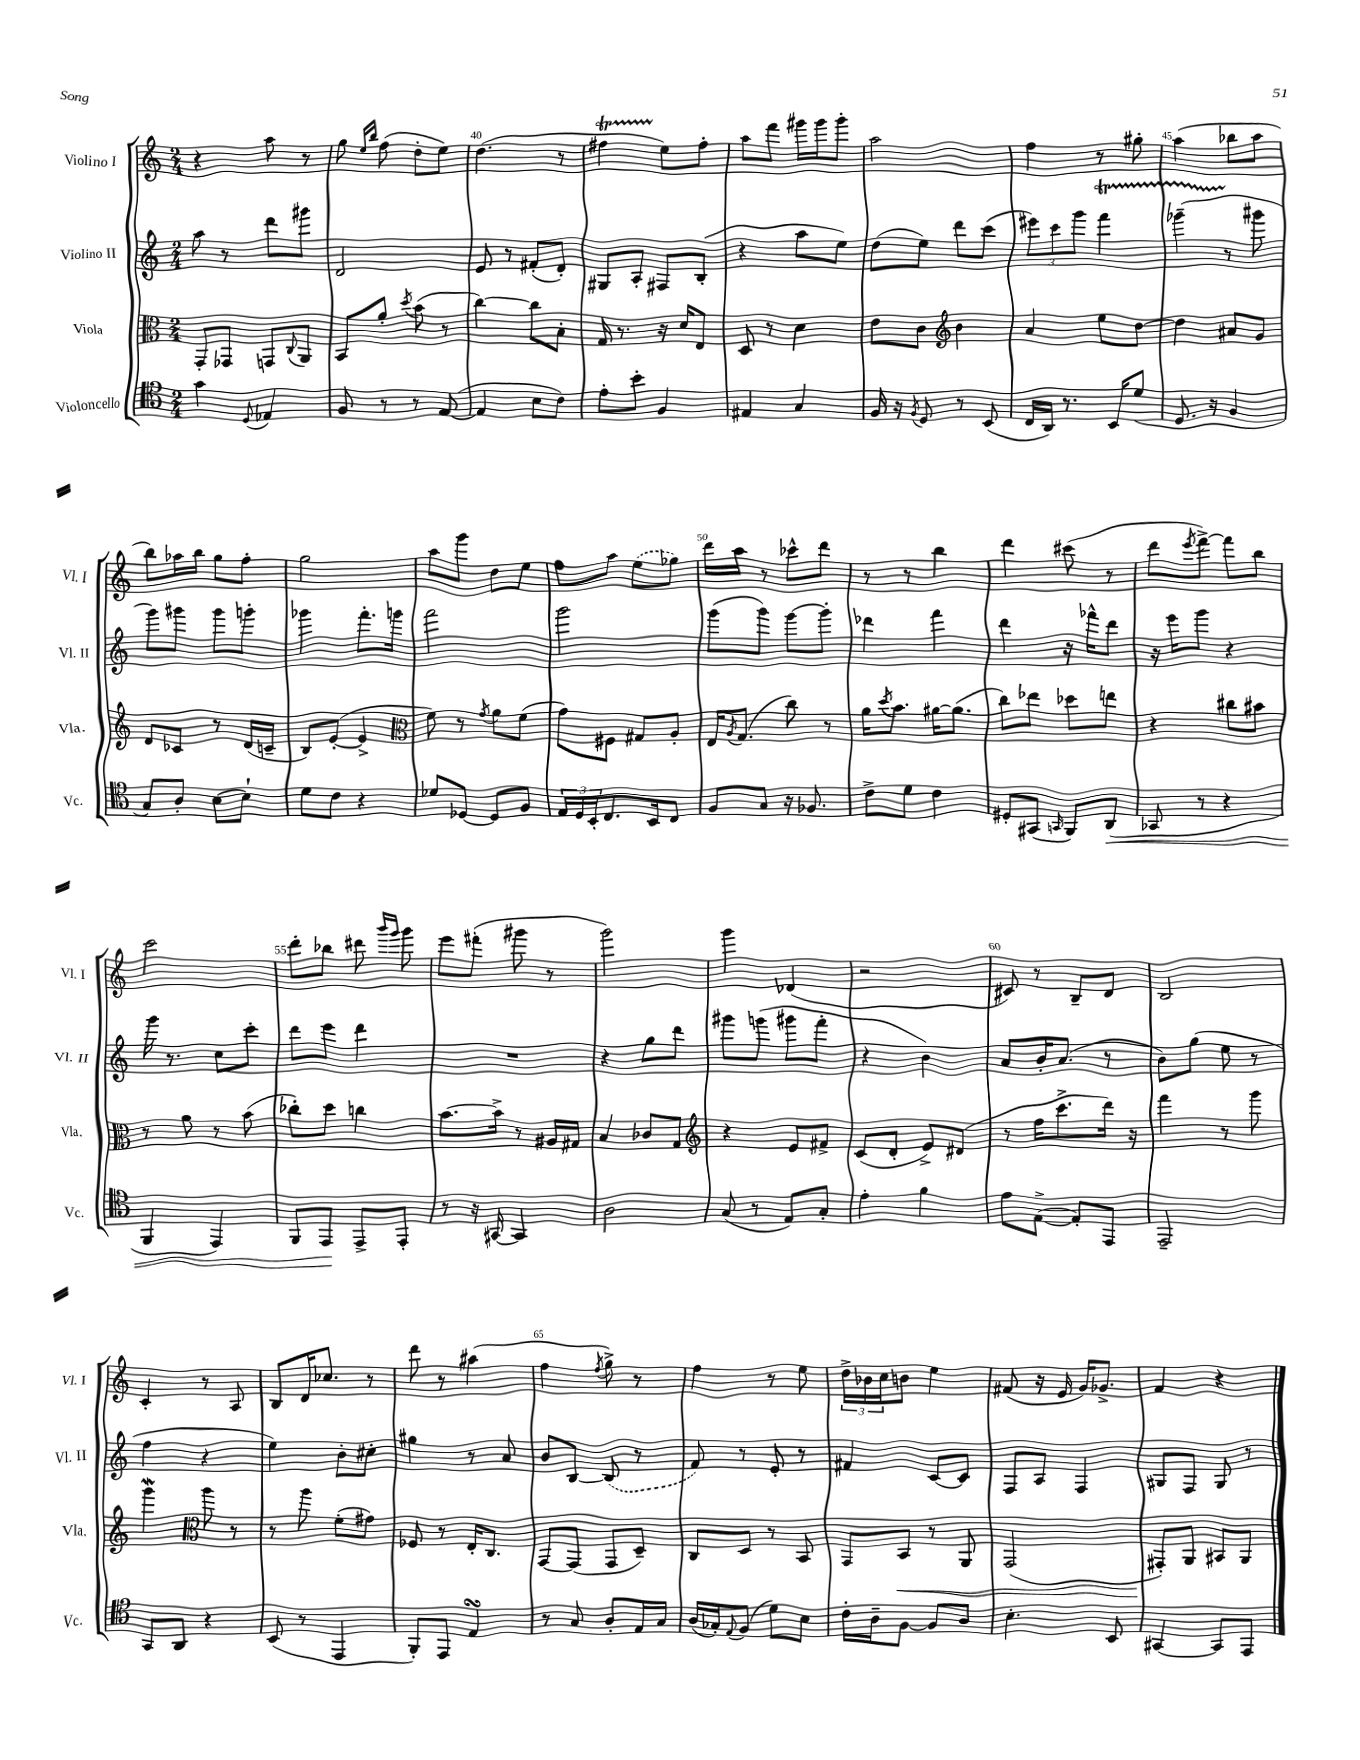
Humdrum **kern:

**kern	**kern	**kern	**kern
*staff4	*staff3	*staff2	*staff1
*clefC4	*clefC3	*clefG2	*clefG2
*k[]	*k[]	*k[]	*k[]
*M2/4	*M2/4	*M2/4	*M2/4
4g	8GG'	8aa	4r
.	8GG-	8r	.
8qqD	.	.	.
4E-	8GG	8ddd	8aa
.	8qqC	.	.
.	8AA	8ggg#	8r
=	=	=	=
8F	8BB	2d	8gg
.	.	.	16qqee
.	.	.	16qqbb
8r	8a'	.	(8ff
.	8qdd	.	.
8r	(8b	.	8dd'
([8E	8r	.	8ee)
=	=	=	=
4E]	[4cc)	8e	(4.dd
.	.	8r	.
8B	8cc]	(8f#'	.
8c)	8B'	8d')	8r
=	=	=	=
8e'	16G	8G#	4ff#
.	8.r	.	.
8b'	.	8A'	.
4F	16r	8F#	8ee)
.	16d	.	.
.	8E	(8B'	8ff#'
=	=	=	=
4E#	8D	4r	8aa
.	8r	.	8fff
4G	4d	8aa	16ggg#
.	.	.	16ggg#
.	.	8ee)	8ggg#'
=	=	=	=
16F	8e	(8dd	2aa
16r	.	.	.
8qF	.	.	.
8D	8c	8ee)	.
*	*clefG2	*	*
8r	4b	8ddd	.
(8BB	.	(8ccc	.
=	=	=	=
16C	4a	12eee#)	4ff
16AA)	.	.	.
.	.	12ccc	.
8.r	.	.	.
.	.	12ggg	.
.	8ee	4fff	8r
16BB	.	.	.
(8d	[8dd	.	8gg#'
=	=	=	=
8.D	4dd]	(4ggg-~	(4aa
16r	.	.	.
4F	8a#	8r	8bb-
.	8g	8ggg#	8aa
=	=	=	=
8G)	8d	8ggg)	8bb)
8A'	8c-	8ggg#	16aa-
.	.	.	16bb
[8B	8r	8ggg#	8gg
8B`]	(16d	8ggg'	8ff'
.	16c~	.	.
=	=	=	=
8d	8B)	4ggg-	2gg
8c	([8e'	.	.
4r	4e^]	8.fff'	.
.	.	16ggg	.
=	=	=	=
*	*clefC3	*	*
8d-	8f)	2fff	8aa
[8D-	8r	.	8ggg
.	8qg	.	.
8D-]	8a	.	8dd
8F	(8f	.	8ee
=	=	=	=
24E	8g)	2ggg	8ff
24D	.	.	.
24BB'	.	.	.
8.C	8F#	.	8aa
.	8G#	.	(8ee
16BB	.	.	.
8C	8A'	.	8gg-)
=	=	=	=
8F	16E	(8ggg	16ddd
.	8qA	.	.
.	(8.G	.	16aa
8G	.	8ggg)	8r
16r	8cc)	[8ggg	8ccc-^^
8.F-	.	.	.
.	8r	8ggg']	8ddd
=	=	=	=
8c^	16a	4ddd-	8r
.	8qdd	.	.
.	8.b	.	.
8d	.	.	8r
4c	[16a#	4fff	4bb
.	(8.a#]	.	.
=	=	=	=
8D#'	8cc)	4ddd	4ddd
(8GG#	8ee-	.	.
16qqGG	.	.	.
8FF)	8dd-	16r	(8ccc#
.	.	16fff-^^	.
(8AA	8ee	8ddd	8r
=	=	=	=
8GG-	4r	16r	8ddd
.	.	16eee	.
.	.	.	8qeee
8r	.	8ggg	[8fff^)
4r	8cc#	4r	8fff]
.	8b#	.	8bb
=	=	=	=
4FF	8r	16ggg	2ccc
.	.	8.r	.
.	8a	.	.
4EE)	8r	8cc	.
.	(8b	8ccc'	.
=	=	=	=
8FF	8cc-')	8ddd	8ddd'
8EE	8dd	8eee	8bb-
8EE^	4cc	4ddd	8ddd#
.	.	.	16qqbbb
.	.	.	16qqggg
8EE'	.	.	8ggg
=	=	=	=
8r	[8.b	2r	8eee
16r	.	.	(8fff#'
[16GG#	16b^]	.	.
4GG#]	8r	.	8ggg#
.	16A#	.	8r
.	16G#	.	.
=	=	=	=
2A	4B	4r	2ggg)
.	8c-	8gg	.
.	8G	8ddd	.
=	=	=	=
*	*clefG2	*	*
(8G	4r	8ggg#	4ggg
8r	.	(8ggg	.
8E)	8e	8ggg#	(4d-
8G'	8f#^	8fff'	.
=	=	=	=
4e'	(8c	4r	2r
.	8d'	.	.
4f	8e^)	4b)	.
.	(8d#	.	.
=	=	=	=
8e	8r	8a	8c#)
([8E^	16ff	16b'	8r
.	8.ccc^	(8.a	.
8E'])	.	.	8B~
8EE	16ddd)	8r	8d
.	16r	.	.
=	=	=	=
2EE~	4fff	8b)	2B
.	.	(8gg	.
.	8r	8ee	.
.	8ggg	8r	.
=	=	=	=
8GG	4ggg	4ff	4c'
8AA	.	.	.
*	*clefC3	*	*
4r	8aa	4r	8r
.	8r	.	8A
=	=	=	=
(8BB	8r	4ee)	8B
8r	8aa	.	16d
.	.	.	8.cc-
4EE	(8f'	8b'	.
.	8g#)	8cc#'	8r
=	=	=	=
8FF')	8F-	4gg#	8ddd
8EE	8r	.	8r
4E	16E'	8r	(4aa#
.	8.C	.	.
.	.	8a	.
=	=	=	=
8r	[8GG	8b	4ff
8G	(8GG]	[8B	.
.	.	.	8qff
8A'	8GG	(8B]	8gg^)
16E	8D~)	8r	8r
16G	.	.	.
=	=	=	=
(16A	8C	8f)	4ff
16G-')	.	.	.
8qqE	.	.	.
(8F	8D	8r	.
8d)	8r	8e'	8r
8B	8BB	8r	8ee
=	=	=	=
16c'	8GG	4f#	24dd^
.	.	.	24b-
16A~	.	.	.
.	.	.	24cc
[8F	8BB	.	8b
8F]	8r	[8c	4ee
8A	8AA	8c]	.
=	=	=	=
4.B'	(2GG	8F	(8f#
.	.	8A	16r
.	.	.	16e
.	.	4F	16g)
.	.	.	8.g-^
8BB	.	.	.
=	=	=	=
[4GG#	8GG#')	8G#	4f
.	8AA	8F	.
8GG#]	8BB#	8G#	4r
8EE	8AA	8r	.
==	==	==	==
*-	*-	*-	*-
